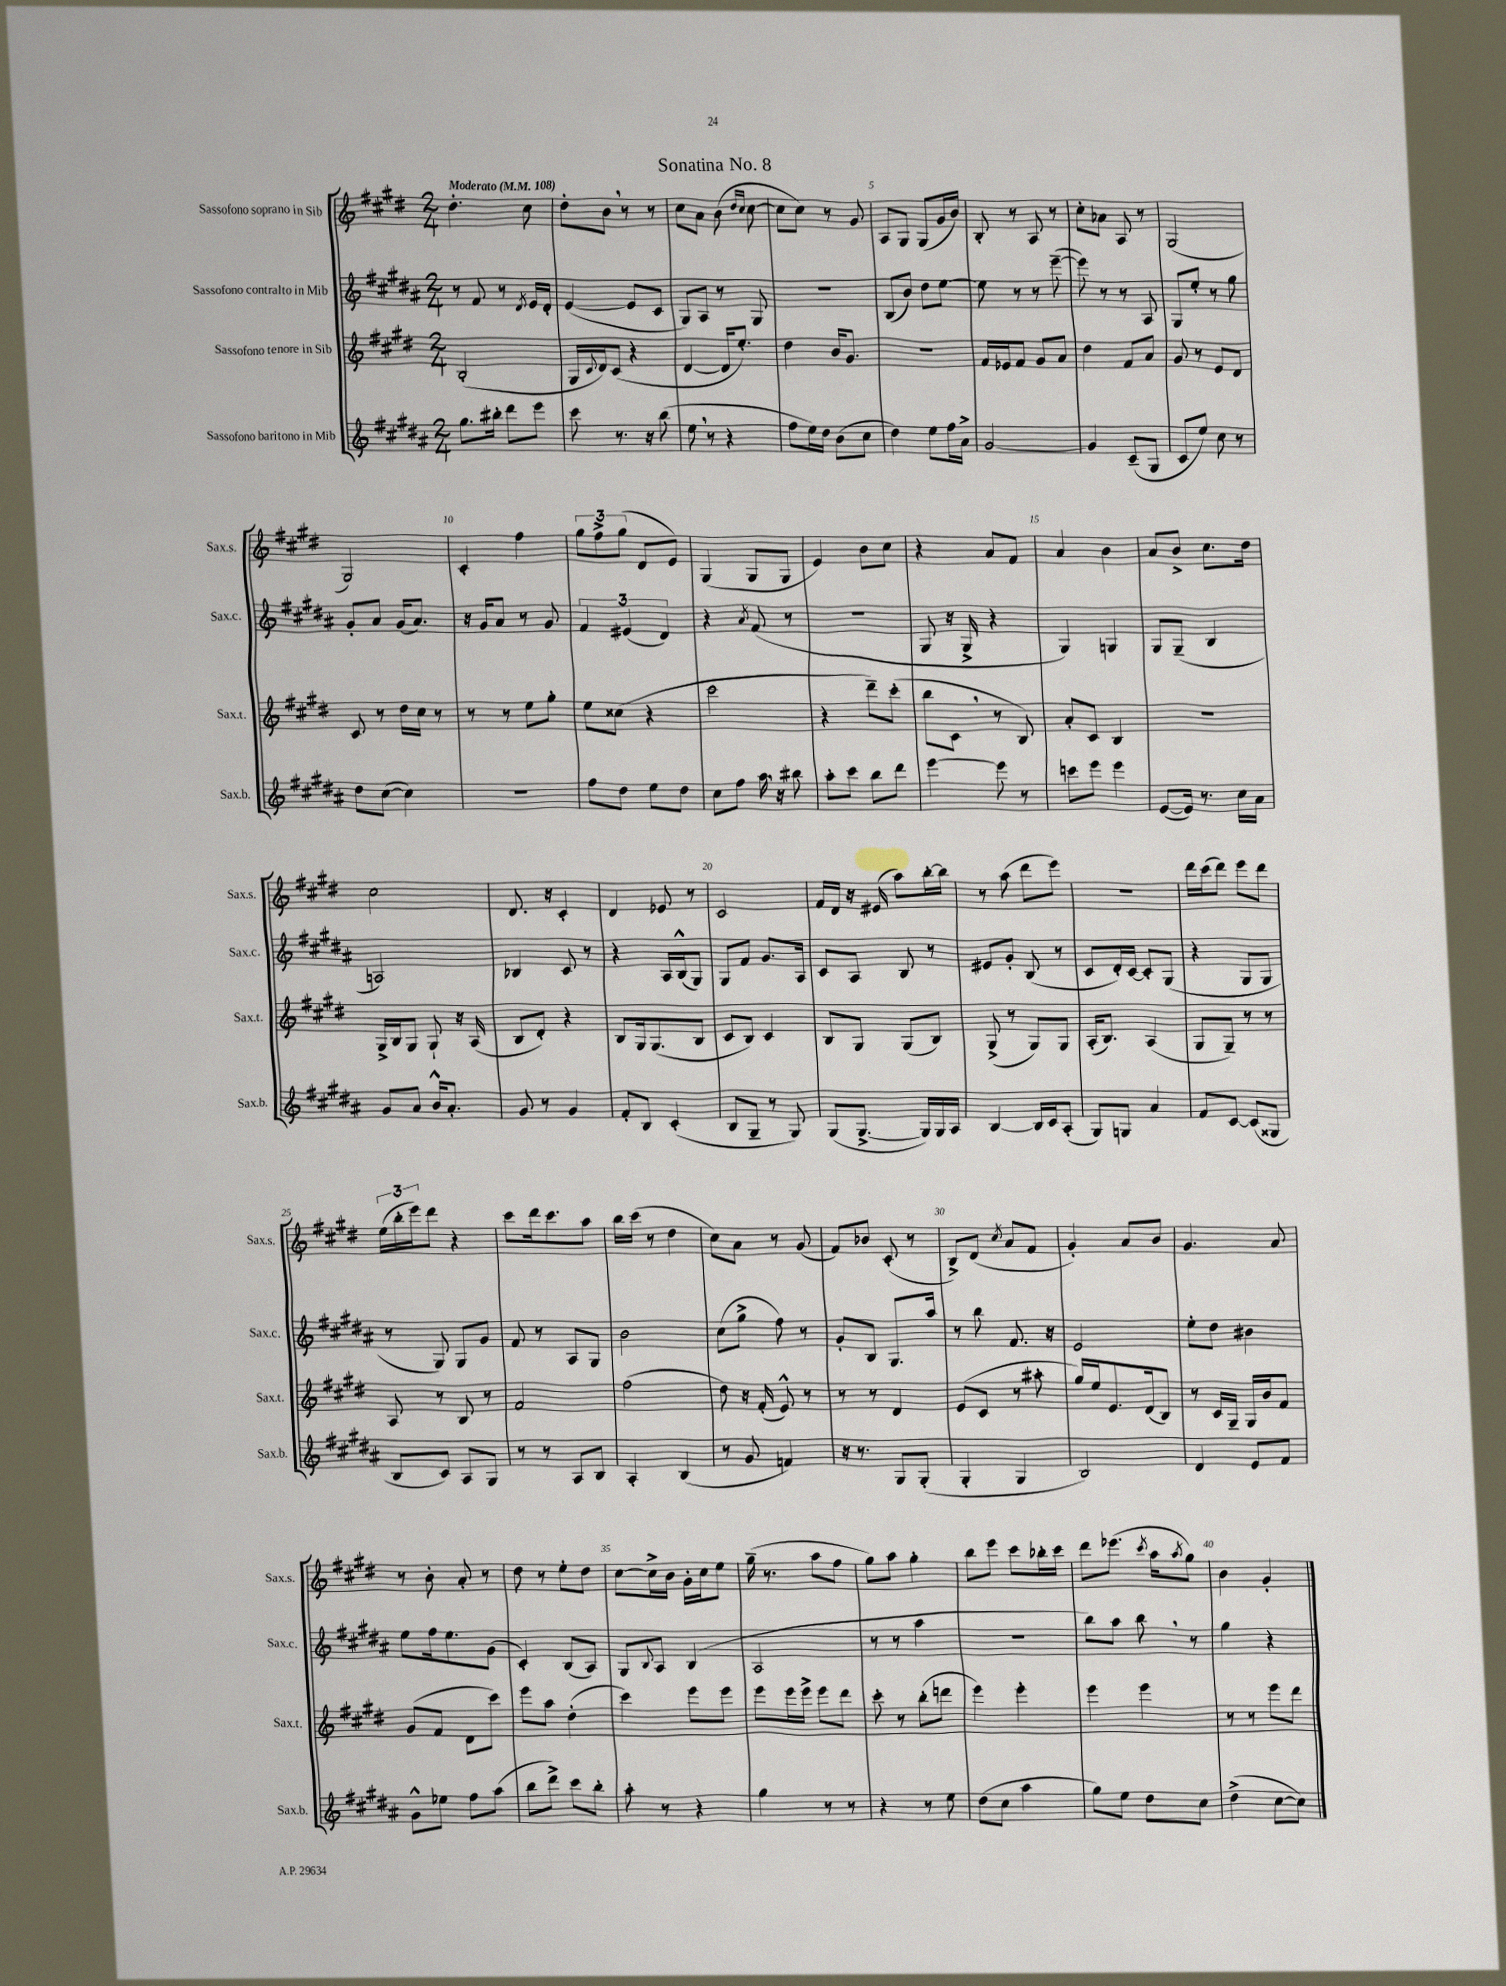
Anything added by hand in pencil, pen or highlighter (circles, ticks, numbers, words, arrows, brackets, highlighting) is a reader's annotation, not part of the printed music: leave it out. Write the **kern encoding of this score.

**kern	**kern	**kern	**kern
*part4	*part3	*part2	*part1
*staff4	*staff3	*staff2	*staff1
*I"Sassofono baritono in Mib	*I"Sassofono tenore in Sib	*I"Sassofono contralto in Mib	*I"Sassofono soprano in Sib
*I'Sax.b.	*I'Sax.t.	*I'Sax.c.	*I'Sax.s.
*clefG2	*clefG2	*clefG2	*clefG2
*k[f#c#g#d#a#]	*k[f#c#g#d#]	*k[f#c#g#d#a#]	*k[f#c#g#d#]
*M2/4	*M2/4	*M2/4	*M2/4
*MM108	*MM108	*MM108	*MM108
=1	=1	=1	=1
!	!	!	!LO:TX:a:B:t=Moderato
8.gg#\L	(2B'/	8r	4.dd#'\
.	.	8f#/	.
16bb#X'\Jk	.	.	.
8ddd#\L	.	8r	.
.	.	8qd#/	.
8eee\J	.	16e/LL	8cc#\
.	.	16d#'/JJ	.
=2	=2	=2	=2
8ccc#\	16G#/LL	([4e/	8dd#'\L
.	8qqc#/	.	.
.	16d#/J)	.	.
8.r	(8c#/J	.	8b,\J
.	4r	8e/L]	8r
16r	.	.	.
(8bb\	.	8c#/J	8r
=3	=3	=3	=3
8ee,\	[4d#/	8G#/L)	8cc#\L
8r	.	8A#/J	8a\J
4r	16d#/KL]	8r	(8b\
.	8.ee'/J)	.	.
.	.	.	16qqdd#/LL
.	.	.	16qqcc#/JJ
.	.	8G#/	[8cc#\
=4	=4	=4	=4
8ff#\L	4dd#\	2r	8cc#\L]
16ee\L)	.	.	8cc#\J)
16dd#\JJ	.	.	.
(8b\L	16b/KL	.	8r
.	8.g#/J	.	.
8cc#\J	.	.	8g#/
=5	=5	=5	=5
4dd#\)	2r	(8B/L	8A/L
.	.	8b/J)	8G#/J
8ee\L	.	8dd#\L	(8G#/L
16ff#\L	.	[8ee\J	16g#/L
16a#^\JJ	.	.	16b/JJ)
=6	=6	=6	=6
[2g#/	16f#/LL	8ee\]	8B'/
.	16e-X/J	.	.
.	8f#/J	8r	8r
.	8g#/L	8r	8A/
.	8a/J	([8eee~\	8r
=7	=7	=7	=7
4g#/]	4dd#\	8eee\])	8cc#'\L
.	.	8r	8a-X\J
(8c#~/L	8f#/L	8r	8A/
8G#/J	8a/J	8A#/	8r
=8	=8	=8	=8
8c#/L	8g#/	8G#/L	(2G#/
8ee/J)	8r	8ee'/J	.
8cc#\	8e/L	8r	.
8r	8d#/J	8gg#\	.
!!LO:LB:g=z
=9	=9	=9	=9
8dd#\L	8c#/	8g#'/L	2G#/)
([8cc#\J	8r	8a#/J	.
4cc#\])	16dd#\LL	(16g#/KL	.
.	16cc#\JJ	8.a#/J)	.
.	8r	.	.
=10	=10	=10	=10
2r	8r	16r	4c#'/
.	.	16g#/KL	.
.	8r	8a#/J	.
.	8ee\L	8r	4ff#\
.	8gg#'\J	8g#/	.
=11	=11	=11	=11
8ff#\L	8ee\L	6f#/	12gg#\L
.	.	.	12ff#^\
8dd#\J	(8cc##X\J	.	.
.	.	(6e#X/	(12gg#\J
8ee\L	4r	.	8d#/L
.	.	6d#/)	.
8dd#\J	.	.	8e/J)
=12	=12	=12	=12
8cc#\L	2ccc#\	4r	(4G#/
8ff#\J	.	.	.
.	.	8qa#/	.
16aa#,\	.	(8f#/	8G#/L
16r	.	.	.
8bb#X\	.	8r	8G#/J
=13	=13	=13	=13
8aa#'\L	4r	2r	4e/)
8ccc#\J	.	.	.
8bb\L	8ddd#~\L)	.	8b\L
8ddd#\J	(8ccc#'\J	.	8cc#\J
=14	=14	=14	=14
[4eee\	8bb\L	8G#/	4r
.	8c#,\J	16r	.
.	.	16G#^/	.
8eee\]	8r	4r	8a/L
8r	8B/)	.	8f#/J
=15	=15	=15	=15
8cccn\L	8a'/L	4G#/)	4a/
8eee\J	8c#/J	.	.
4eee\	4B/	4Gn/	4b\
=16	=16	=16	=16
([8e/L	2r	8G#/L	8a/L
16e/Jk])	.	(8G#~/J	8b^/J
8.r	.	.	.
.	.	4B/	8.cc#\L
16cc#\LL	.	.	.
16a#\JJ	.	.	16dd#\Jk
!!LO:LB:g=z
=17	=17	=17	=17
8g#/L	16G#^/LL	2An/)	2cc#\
.	16B/J	.	.
8a#/J	8G#/J	.	.
16b^^/KL	8G#`/	.	.
8.a#'/J	.	.	.
.	16r	.	.
.	(16A/	.	.
=18	=18	=18	=18
8g#/	8B/L	4B-X/	8.d#/
8r	8d#'/J)	.	.
.	.	.	16r
4g#/	4r	8c#/	4c#'/
.	.	8r	.
=19	=19	=19	=19
8f#'/L	8B/L	4r	4d#/
8B/J	16G#/k	.	.
.	(8.G#/	.	.
(4c#'/	.	16A#/LL	8e-X/
.	.	(16B^^/J	.
.	8B/J	8G#/J)	8r
=20	=20	=20	=20
8B/L	8c#/L	8G#/L	2c#/
8G#~/J	8B/J)	8f#/J	.
8r	4c#/	8.g#/L	.
8G#/)	.	.	.
.	.	16A#/Jk	.
=21	=21	=21	=21
(8G#/L	8B/L	8c#/L	16f#/LL
.	.	.	16d#/JJ
[8.G#^/J	8G#/J	8A#/J	16r
.	.	.	(16e#X/
.	(8G#/L	8B/	8aa\L)
16G#/LL])	.	.	.
16G#/	8B/J)	8r	[16bb'\L
16A#/JJ	.	.	16bb\JJ]
=22	=22	=22	=22
[4B/	(8G#^/	8e#X/L	8r
.	8r	8g#'/J	(8aa\
16B/LL]	8G#/L)	(8B/	8ddd#\L
16c#/J	.	.	.
(8A#'/J	8G#/J	8r	8eee\J)
=23	=23	=23	=23
8G#/L)	(16A'/KL	8c#/L	2r
.	8.B/J)	.	.
8Gn/J	.	16d#'/L)	.
.	.	[16c#/JJ	.
4a#/	(4A/	8c#'/L]	.
.	.	(8G#/J	.
=24	=24	=24	=24
8f#/L	8G#/L	4r	16ddd#\LL
.	.	.	(16ccc#\J
[8c#/J	8G#~/J)	.	8ddd#\J)
(8c#/L]	8r	8G#/L	8eee\L
8G##X/J	8r	8G#/J	8ddd#\J
!!LO:LB:g=z
=25	=25	=25	=25
8B/L	8A/	8r	(24ee\LL
.	.	.	24bb'\
.	.	.	24eee\J)
8c#/J)	8r	8G#/)	8ddd#\J
8A#/L	8B/	8G#/L	4r
8G#/J	8r	8g#/J	.
=26	=26	=26	=26
8r	2f#/	8f#/	8ccc#\L
8r	.	8r	16ddd#\k
.	.	.	8.ccc#\
8A#/L	.	8A#/L	.
8B/J	.	8G#/J	8aa\J
=27	=27	=27	=27
4A#'/	(2ff#\	2b\	16bb\LL
.	.	.	(16ccc#\JJ
.	.	.	8r
(4B/	.	.	4dd#\
=28	=28	=28	=28
8r	8dd#\)	(8cc#\L	8cc#\L)
8g#/	16r	8gg#^\J	8a\J
.	(16f#'/	.	.
4fn/)	8e^^/)	8ff#\)	8r
.	8r	8r	(8g#/
=29	=29	=29	=29
16r	8r	8g#'/L	8f#/L)
8.r	.	.	.
.	8r	8B/J	8b-X/J
8G#/L	4d#/	8.G#/L	(8c#'/
(8G#'/J	.	.	8r
.	.	16aa#/Jk	.
=30	=30	=30	=30
4G#'/	(8e/L	8r	8B^/L)
.	8c#/J	8bb\	(8d#/J
.	.	.	8qcc#/
4G#/	8r	8.f#/	8a/L
.	8aa#X'\	.	8f#/J
.	.	16r	.
=31	=31	=31	=31
2B/)	16gg#/LL)	2e/	4g#'/)
.	16ee/J	.	.
.	8.e/	.	.
.	.	.	8a/L
.	(16d#/k	.	.
.	8B/J)	.	8b/J
=32	=32	=32	=32
4d#/	8r	8ee'\L	4.g#/
.	16c#/LL	8dd#\J	.
.	16G#~/JJ	.	.
8e/L	16G#/LL	4b#X\	.
.	16b/J	.	.
8f#/J	8f#/J	.	8a/
!!LO:LB:g=z
=33	=33	=33	=33
8g#^^\L	(8g#/L	8ee\L	8r
8ee-X\J	8f#/J	16ff#\k	8b'\
.	.	8.ee\	.
8ff#\L	8d#\L	.	8a'/
(8aa#\J	8ccc#\J)	(8g#\J	8r
=34	=34	=34	=34
8bb\L	8eee\L	4c#'/)	8dd#\
8ddd#^\J)	8aa\J	.	8r
8ccc#\L	(4dd#'\	(8B/L	8ee'\L
8bb'\J	.	8A#/J)	8dd#\J
=35	=35	=35	=35
8aa#'\	4ccc#\)	8G#/L	[8cc#\L
.	.	8qqB/	.
8r	.	8A#/J	16cc#^\L]
.	.	.	16b\JJ
4r	8eee\L	(4B/	16g#'\LL
.	.	.	16cc#\J
.	8eee\J	.	8ee\J
=36	=36	=36	=36
4gg#\	8eee\L	2A#/	(16gg#~\
.	.	.	8.r
.	16eee\L	.	.
.	16eee^\JJ	.	.
8r	8eee\L	.	8aa\L
8r	8ddd#\J	.	8ff#\J
=37	=37	=37	=37
4r	8ccc#'\	8r	8gg#\L)
.	8r	8r	8aa\J
8r	(8bb'\L	4aa#\	4gg#'\
8ee\	8dddn\J	.	.
=38	=38	=38	=38
(8dd#\L	4eee\)	2r	8bb\L
8cc#\J	.	.	8eee\J
4aa#\	4eee'\	.	8ccc#\L
.	.	.	16bb-X'\L
.	.	.	16ccc#\JJ
=39	=39	=39	=39
8gg#\L)	4eee\	8bb\L)	8ddd#\L
8ee\J	.	8aa#\J	(8.eee-X\J
8dd#\L	4eee\	8bb,\	.
.	.	.	8qccc#/
.	.	.	16aa\KL
.	.	.	8qaa/
8cc#\J	.	8r	8gg#\J)
=40	=40	=40	=40
(4dd#^\	8r	4gg#\	4b\
.	8r	.	.
[8cc#\L	8eee\L	4r	4g#'/
8cc#\J])	8ddd#\J	.	.
==	==	==	==
*-	*-	*-	*-
